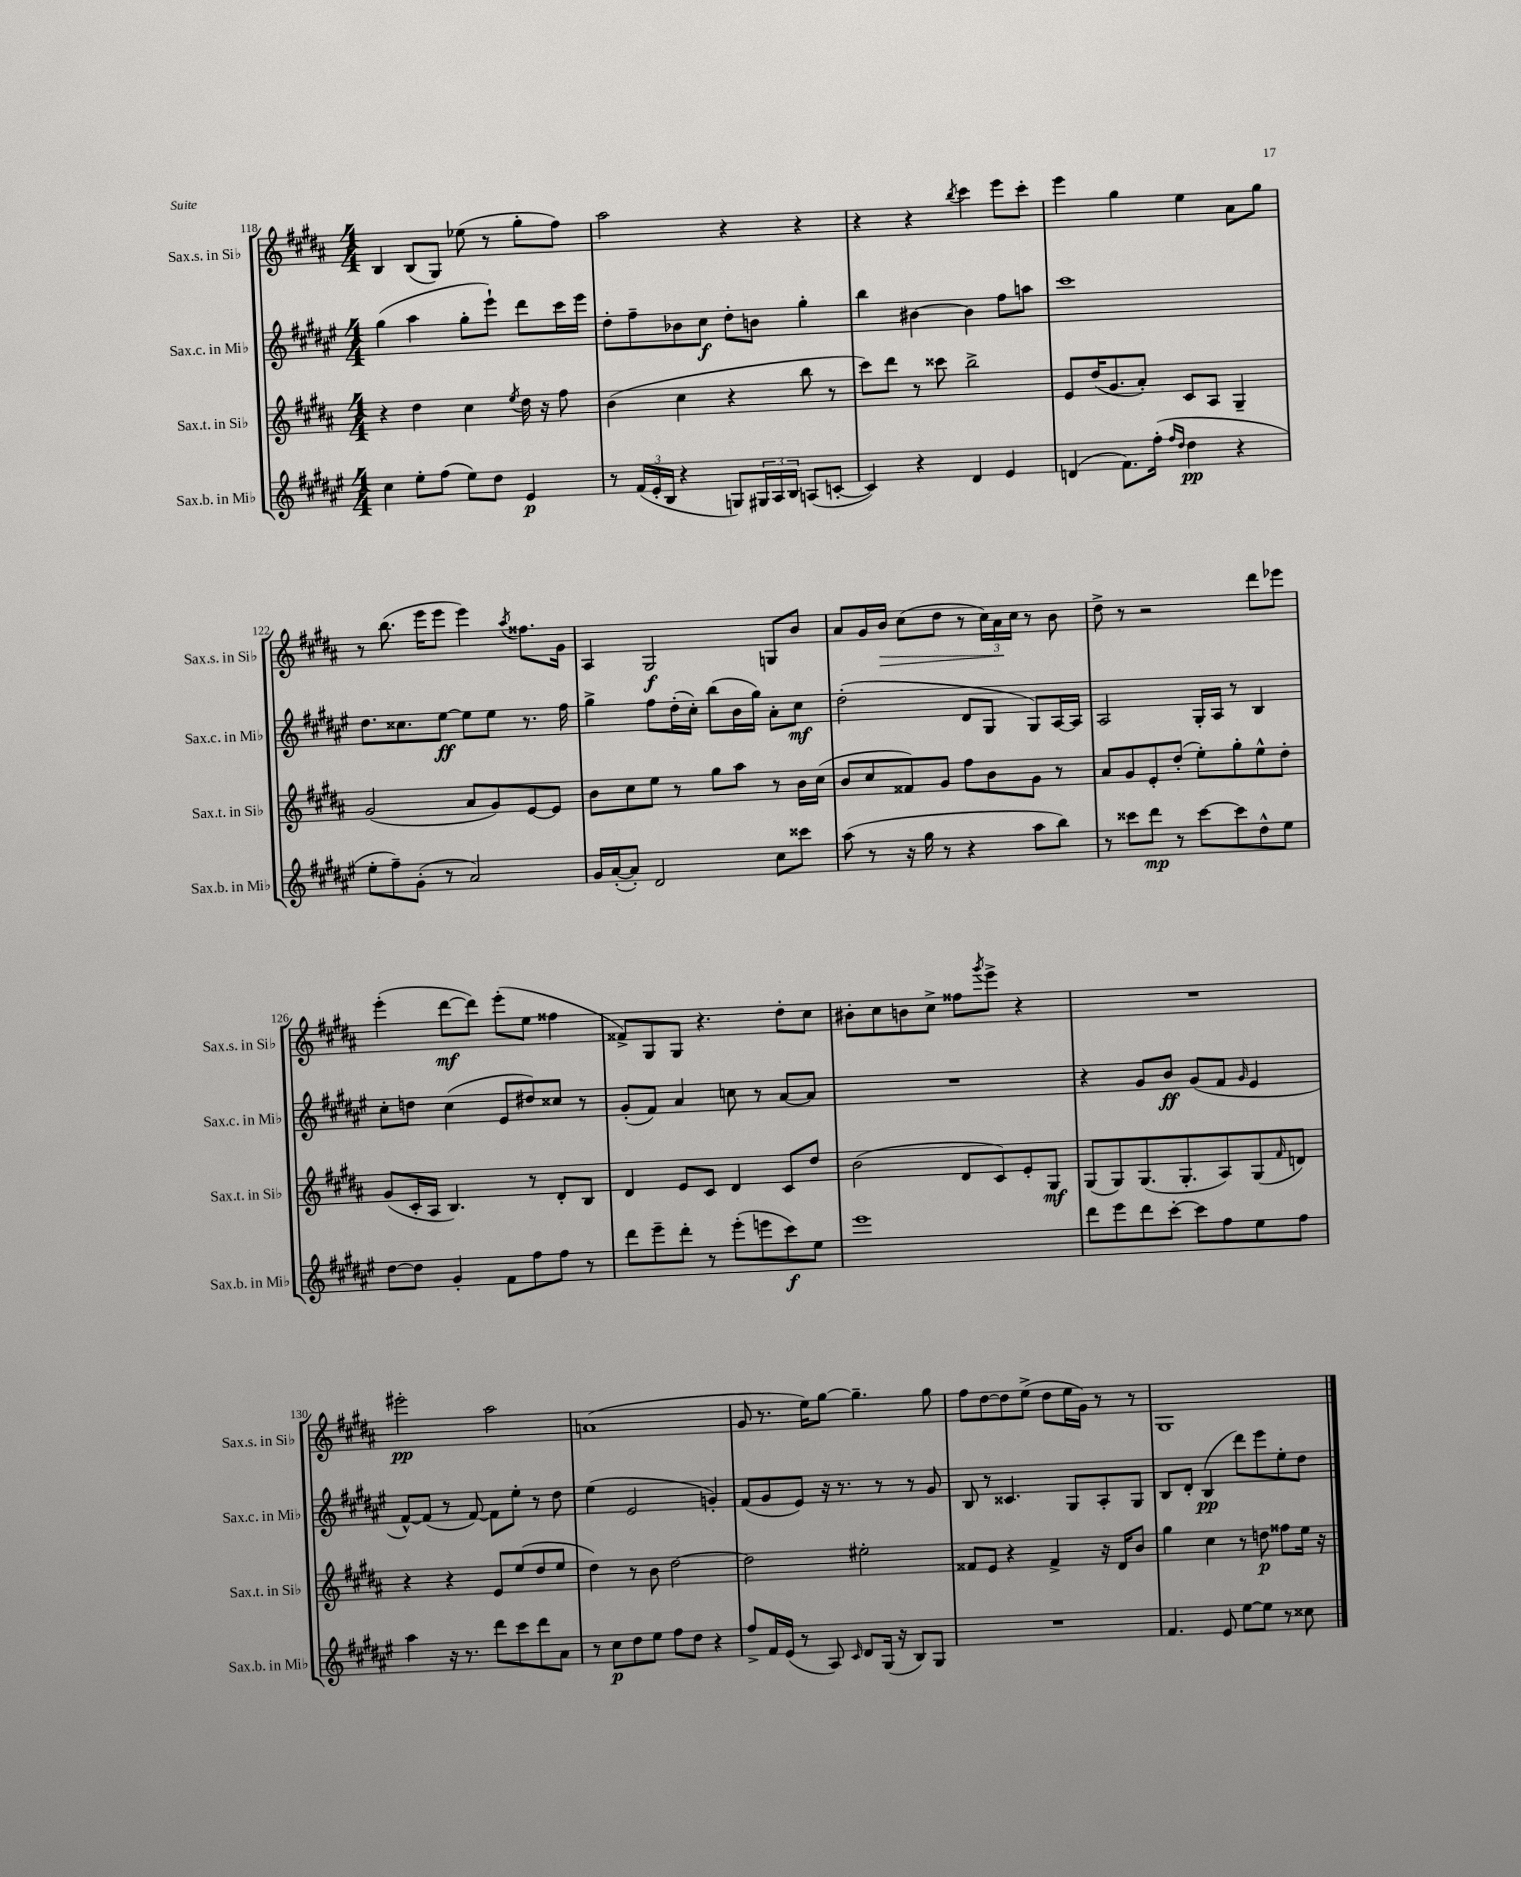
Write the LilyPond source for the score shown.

<<
\new StaffGroup <<
\new Staff = "s0" \with { instrumentName = "Sax.s. in Sib" shortInstrumentName = "Sax.s. in Sib" } {
    \clef treble \key b \major \numericTimeSignature \time 4/4
    b4 b8( gis8) ees''8( r8 gis''8-. fis''8) |
    ais''2 r4 r4 |
    r4 r4 \acciaccatura { b''8 } cis'''4 e'''8 cis'''8-. |
    e'''4 gis''4 e''4 ais'8 gis''8 |
    r8 b''8.( e'''16 e'''8 e'''4) \acciaccatura { ais''8 } fisis''8. gis'16 |
    ais4 gis2\f g8 b'8 |
    ais'8 gis'16 b'16\> cis''8( dis''8 r8 \tuplet 3/2 { cis''16) ais'16\! cis''16 } r8 b'8 |
    dis''8-> r8 r2 dis'''8 ees'''8 |
    e'''4-.( dis'''8~\mf dis'''8) e'''8-.( e''8 fisis''4 |
    fisis'8->) gis8 gis8 r4. dis''8-. cis''8 |
    bis'8-. cis''8 b'8 cis''8-> fisis''8 \acciaccatura { gis'''8 } e'''8-> r4 |
    R1 |
    eis'''2-.\pp ais''2 |
    a'1( |
    gis'8 r8. e''16) gis''8~ gis''4.-- gis''8 |
    fis''8 dis''8~ dis''8 e''8->( dis''8 e''16 gis'16) r8 r8 |
    gis1 \bar "|." |
}
\new Staff = "s1" \with { instrumentName = "Sax.c. in Mib" shortInstrumentName = "Sax.c. in Mib" } {
    \clef treble \key fis \major \numericTimeSignature \time 4/4
    gis''4( ais''4 gis''8-. eis'''8-!) dis'''8 cis'''16 eis'''16 |
    dis''8-. fis''8-- bes'8 cis''8\f dis''8-. b'8 gis''4-. |
    b''4 bis'4~ bis'4 fis''8 a''8 |
    cis'''1 |
    dis''8. cisis''8. eis''8~\ff eis''8 eis''8 r8. fis''16 |
    gis''4-> fis''8 dis''16-.( cis''16-.) b''8( b'16 gis''16) ais'8-. cis''8\mf |
    dis''2-.( dis'8 gis8 gis8) ais16~ ais16 |
    ais2 gis16-. ais16 r8 b4 |
    cis''8-. d''8 cis''4( eis'8 dis''8) cisis''8 r8 |
    gis'8-.( fis'8) ais'4 c''8 r8 ais'8~ ais'8 |
    R1 |
    r4 gis'8 b'8\ff gis'8( fis'8 \grace { gis'16 } eis'4 |
    fis'8~-^) fis'8( r8 fis'8~) fis'8 eis''8-. r8 dis''8 |
    eis''4( eis'2 g'4-.) |
    fis'8( gis'8 eis'8) r16 r8. r8 r8 gis'8 |
    b8 r8 cisis'4. gis8 ais8-. gis8 |
    b8 dis'8-. b4\pp( dis'''8) eis'''8 eis''8-. dis''8 \bar "|." |
}
\new Staff = "s2" \with { instrumentName = "Sax.t. in Sib" shortInstrumentName = "Sax.t. in Sib" } {
    \clef treble \key b \major \numericTimeSignature \time 4/4
    r4 dis''4 cis''4 \acciaccatura { e''8 } dis''16 r16 fis''8 |
    b'4( cis''4 r4 b''8 r8 |
    cis'''8) dis'''8 r8 cisis'''8 b''2-> |
    e'8 dis''16( gis'8. ais'8-.) cis'8 ais8 gis4-- |
    gis'2( ais'8 gis'8) e'8~ e'8 |
    b'8 cis''8 e''8 r8 gis''8 ais''8 r8 b'16 cis''16( |
    b'8 cis''8 fisis'8) gis'8 fis''8 b'8 gis'8 r8 |
    ais'8 gis'8 e'8-. dis''8-.( e''8-.) gis''8-. e''8-^ dis''8-. |
    gis'8( cis'16-. ais16 b4.) r8 dis'8-. b8 |
    dis'4 e'8 cis'8 dis'4 cis'8 dis''8 |
    b'2( dis'8 cis'8) e'8-. gis8\mf |
    gis8( gis8) gis8.( gis8.-. ais8) gis8( \grace { fis'16 } d'8) |
    r4 r4 e'8 e''8( dis''8 e''8 |
    dis''4) r8 b'8 dis''2~ |
    dis''2 eis''2-. |
    fisis'8 e'8 r4 fisis'4-> r16 dis'16 b'8 |
    gis''4 cis''4 r8 d''8\p fisis''8 e''16 r16 \bar "|." |
}
\new Staff = "s3" \with { instrumentName = "Sax.b. in Mib" shortInstrumentName = "Sax.b. in Mib" } {
    \clef treble \key fis \major \numericTimeSignature \time 4/4
    cis''4 eis''8-. fis''8( eis''8) dis''8 eis'4\p |
    r8 \tuplet 3/2 { fis'16( eis'16-. b16 } r4 g8) \tuplet 3/2 { gis16 ais16 b16 } a8( c'8~-. |
    c'4) r4 dis'4 eis'4 |
    d'4( fis'8.) fis''16-.( \grace { fis''16 dis''16 } dis''4\pp r4 |
    eis''8-. fis''8--) gis'8-.( r8 ais'2) |
    gis'16 ais'16~-.( ais'8-.) dis'2 cis''8 cisis'''8 |
    ais''8( r8 r16 gis''16 r8 r4 ais''8 b''8) |
    r8 cisis'''8 dis'''8\mp r8 cisis'''8~ cisis'''8 dis''8-^ eis''8 |
    dis''8~ dis''8 gis'4-. fis'8 fis''8 fis''8 r8 |
    dis'''8 eis'''8-- dis'''8-. r8 eis'''8-.( e'''8 cis'''8\f) eis''8 |
    eis'''1 |
    dis'''8 eis'''8 dis'''8 cis'''8~-. cis'''8 fis''8 eis''8 fis''8 |
    ais''4 r16 r8. dis'''8 cis'''8 dis'''8 ais'8 |
    r8 cis''8\p dis''8 eis''8 fis''8 dis''8 r4 |
    fis''8-> fis'16 eis'16( r8 ais8) \grace { cis'16 } dis'8 gis16( r16 b8) gis8 |
    R1 |
    fis'4. eis'8 eis''8~ eis''8 r8 cisis''8 \bar "|." |
}
>>
>>
\layout { \context { \Score currentBarNumber = #118 } }
